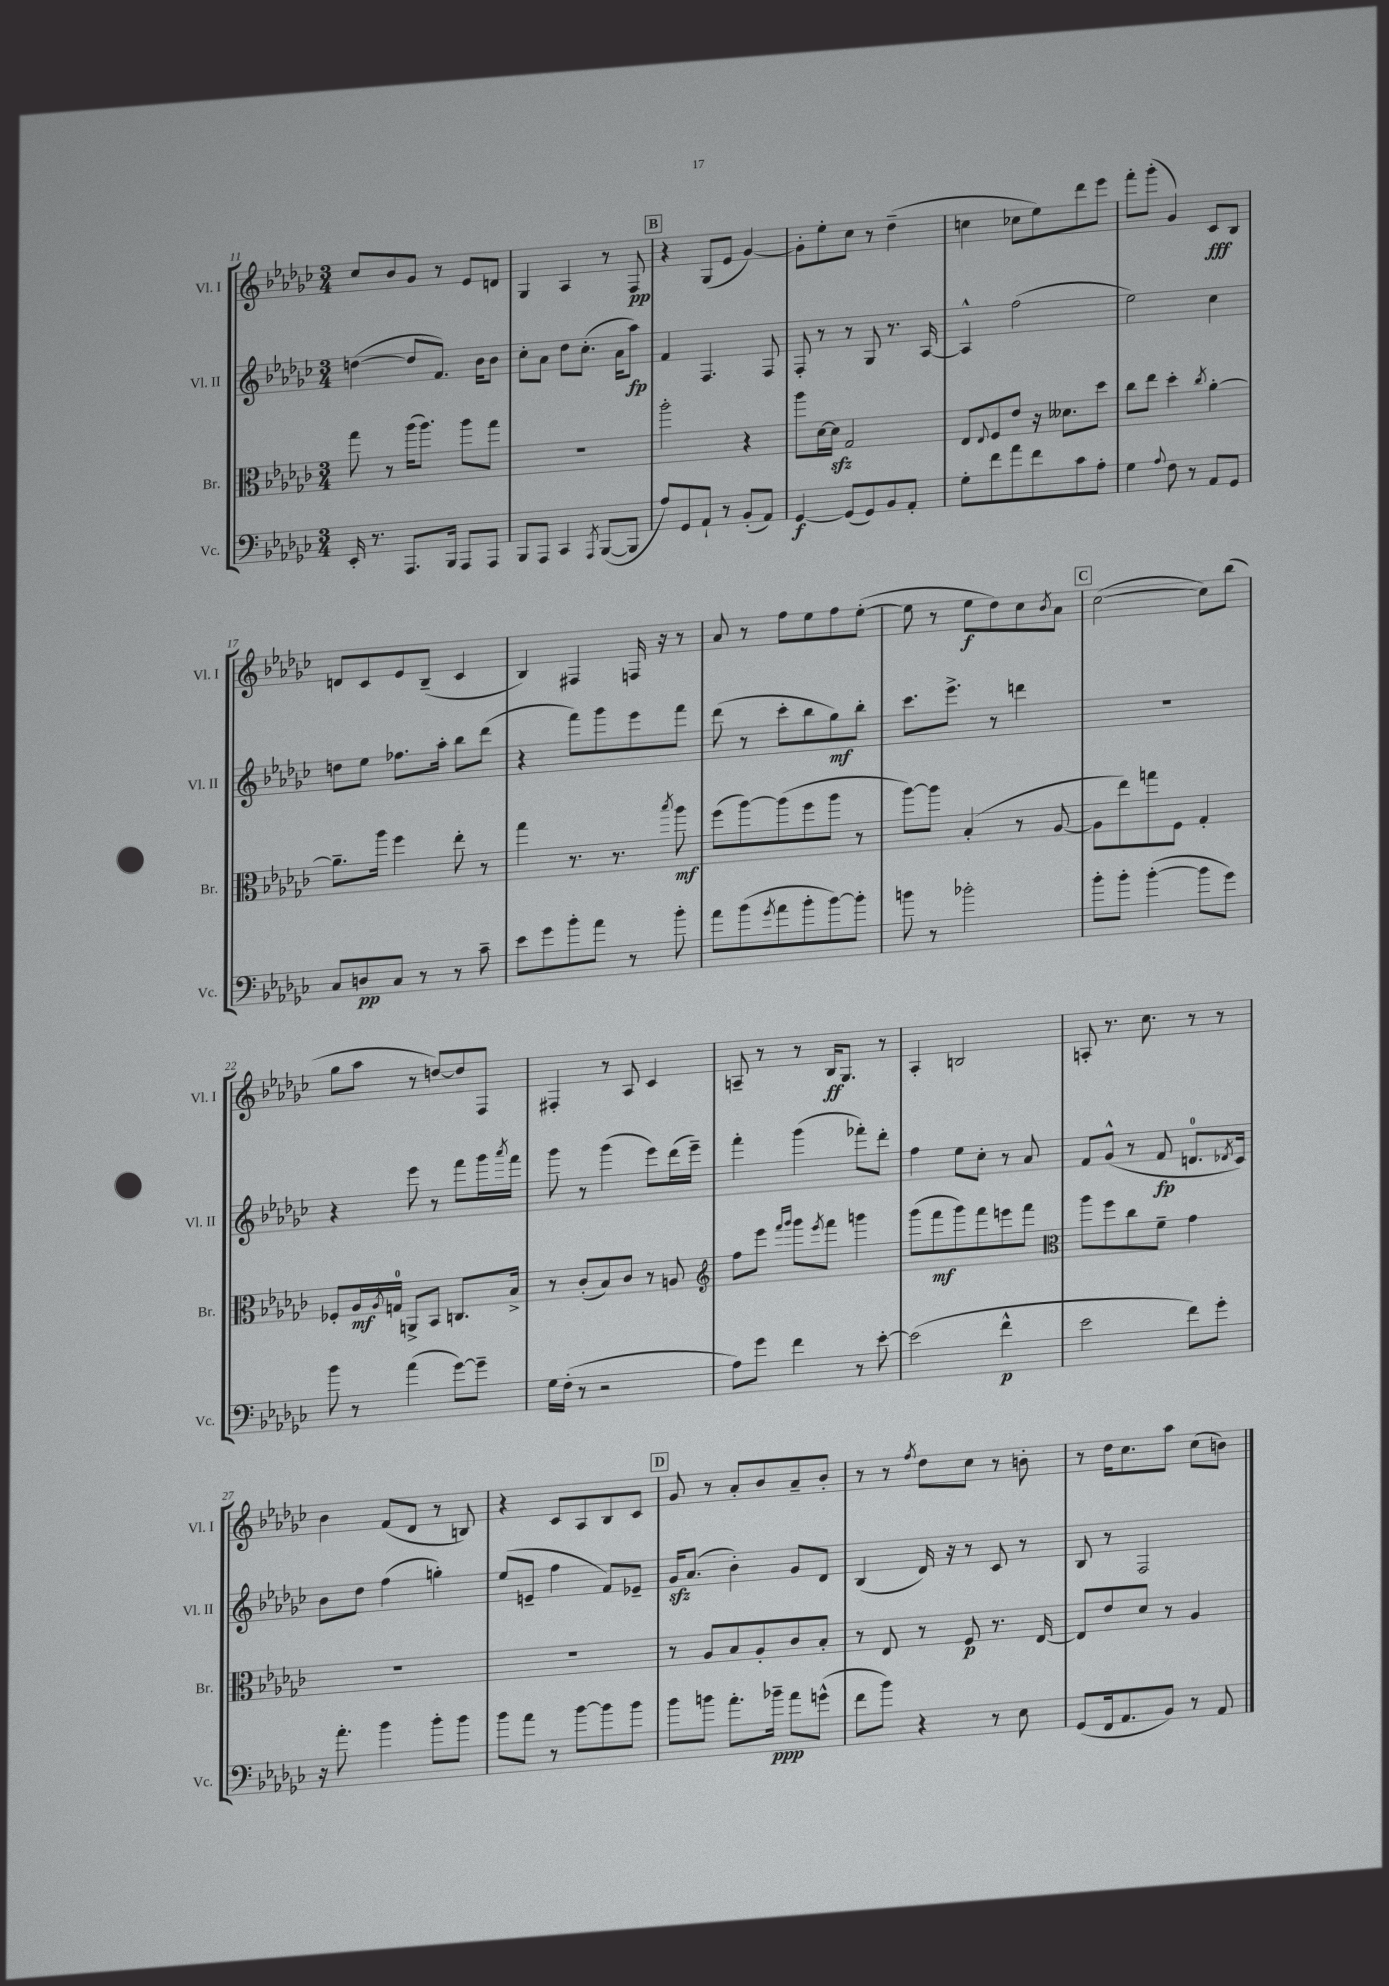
<<
\new StaffGroup <<
\new Staff = "s0" \with { instrumentName = "Vl. I" shortInstrumentName = "Vl. I" } {
    \clef treble \key ges \major \numericTimeSignature \time 3/4
    ces''8 bes'8 ges'8 r8 ees'8 d'8 |
    ges4 aes4 r8 f8\pp |
    \mark \markup { \box "B" } r4 ges8( ees'8 ges'4~) |
    ges'8-. ees''8-. ces''8 r8 des''4--( |
    c''4 ces''8 ees''8) des'''8 ees'''8 |
    f'''8-. ges'''8-.( ges'4) ces'8\fff bes8 |
    d'8 ces'8 ees'8 bes8--( ces'4 |
    bes4) fis4 f16 r16 r8 |
    aes'8 r8 f''8 ees''8 f''8 ees''8~-.( |
    ees''8 r8 ees''8\f des''8) ces''8 \acciaccatura { bes'8 } aes'8 |
    \mark \markup { \box "C" } ces''2~( ces''8) bes''8( |
    ges''8 aes''8 r8 d''8~) d''8 f8 |
    fis4-. r8 aes8 ces'4 |
    a8-- r8 r8 bes16\ff ges8. r8 |
    aes4-. b2 |
    a8-. r8. ces''8. r8 r8 |
    bes'4 f'8( des'8 r8 b8) |
    r4 ces'8 aes8 bes8 ces'8 |
    \mark \markup { \box "D" } ges'8 r8 aes'8-. bes'8 aes'8-- bes'8-. |
    r8 r8 \acciaccatura { f''8 } des''8 ces''8 r8 b'8-. |
    r8 des''16 ces''8. aes''8 ces''8( b'8) \bar "|." |
}
\new Staff = "s1" \with { instrumentName = "Vl. II" shortInstrumentName = "Vl. II" } {
    \clef treble \key ges \major \numericTimeSignature \time 3/4
    d''4~( d''8 f'8.) bes'16 bes'8 |
    ces''8-. aes'8 des''8 ces''8.-.( aes'16 aes''8\fp) |
    \mark \markup { \box "B" } f'4 f4. f8 |
    f8-. r8 r8 ges8 r8. aes16~ |
    aes4-^ f''2( |
    ees''2) ces''4 |
    d''8 ees''8 fes''8. aes''16-. bes''8 des'''8( |
    r4 f'''8) ges'''8 ees'''8 f'''8 |
    des'''8( r8 ces'''8-. bes''8 ges''8\mf) bes''8-. |
    ces'''8. ees'''8.-> r8 d'''4 |
    \mark \markup { \box "C" } R2. |
    r4 ees'''8 r8 f'''8 ges'''16 \acciaccatura { aes'''8 } f'''16 |
    ges'''8 r8 ges'''4( ees'''8) des'''16( ees'''16--) |
    f'''4-. ges'''4( fes'''8-.) des'''8-. |
    f''4 ees''8 ces''8-. r8 aes'8 |
    f'8 ges'8-^( r8 f'8\fp d'8.-0 \acciaccatura { des'8 } ces'16) |
    bes'8 des''8 f''4( g''4-.) |
    ees''8( e'8-- f''4 f'8) ees'8-- |
    \mark \markup { \box "D" } ges'16\sfz aes'8.( bes'4-.) ges'8 des'8 |
    bes4( des'16) r16 r8 ces'8 r8 |
    bes8 r8 f2 \bar "|." |
}
\new Staff = "s2" \with { instrumentName = "Br." shortInstrumentName = "Br." } {
    \clef alto \key ges \major \numericTimeSignature \time 3/4
    ges''8 r8 aes''16( aes''8.) aes''8 ges''8 |
    R2. |
    \mark \markup { \box "B" } aes''2-. r4 |
    aes''8 des'16~ des'16\sfz ges2 |
    ees8 \appoggiatura { ees8 } f8 ees'8 r16 deses'8. des''8 |
    ces''8 ees''8 des''4-. \acciaccatura { ces''8 } aes'4~-. |
    aes'8.-- aes''16 f''4 ees''8-. r8 |
    ges''4 r8. r8. \acciaccatura { bes''8 } aes''8\mf |
    f''8( aes''8~) aes''8( f''8 aes''8 r8 |
    aes''8~) aes''8 bes4-.( r8 aes8~ |
    \mark \markup { \box "C" } aes8 ees''8) g''8 f8 ges4-. |
    fes8-. aes16\mf \acciaccatura { aes8 } g16-0 a,8-> bes,8 c8. bes16-> |
    r8 ces'8-.( bes8) ces'8 r8 a8 |
    \clef treble f''8 ees'''8 \grace { f'''16 ges'''16 } ges'''8 \acciaccatura { ees'''8 } f'''8 g'''4 |
    ges'''8( f'''8\mf ges'''8) f'''8 e'''8 f'''8 |
    \clef alto aes''8 f''8 ces''8 f'8-- ges'4 |
    R2. |
    R2. |
    \mark \markup { \box "D" } r8 aes8 bes8 aes8-. ces'8 bes8-. |
    r8 ees8 r8 f8\p r8. ees16~ |
    ees8 ees'8 des'8 r8 aes4 \bar "|." |
}
\new Staff = "s3" \with { instrumentName = "Vc." shortInstrumentName = "Vc." } {
    \clef bass \key ges \major \numericTimeSignature \time 3/4
    ees,16-. r8. aes,,8. bes,,16 aes,,8 aes,,8 |
    bes,,8 aes,,8 ces,4 \acciaccatura { aes,,8 } bes,,8~( bes,,8 |
    \mark \markup { \box "B" } aes8) ges,8 aes,8-! r8 bes,8-.( aes,8) |
    ges,4~\f ges,8( ges,8) bes,8 aes,8-. |
    ges8-. f'8 aes'8 f'8 ces'8 aes8-. |
    ges4 \appoggiatura { aes8 } f8 r8 aes,8 ges,8 |
    ces8 d8\pp ces8 r8 r8 ces'8-- |
    ees'8 ges'8 bes'8-. aes'8 r8 bes'8-. |
    aes'8 bes'8( \acciaccatura { ges'8 } aes'8 bes'8-. bes'8~) bes'8-. |
    b'8 r8 bes'2-. |
    \mark \markup { \box "C" } bes'8-. bes'8-. bes'4~-.( bes'8 ges'8) |
    bes'8 r8 aes'4( ges'8~) ges'8-- |
    ges16 f16-.( r8 r2 |
    aes8) ges'8 f'4 r8 ees'8~-. |
    ees'2( f'4-^\p |
    ees'2 f'8) ges'8-. |
    r16 aes'8.-. bes'4 bes'8-. bes'8 |
    bes'8 aes'8 r8 bes'8~ bes'8 bes'8 |
    \mark \markup { \box "D" } bes'8 b'8 aes'8.-. bes'16--\ppp aes'8 g'8-^( |
    f'8 bes'8) r4 r8 ees8 |
    ges,8( f,16 aes,8. bes,8) r8 aes,8 \bar "|." |
}
>>
>>
\layout { \context { \Score currentBarNumber = #11 } }
